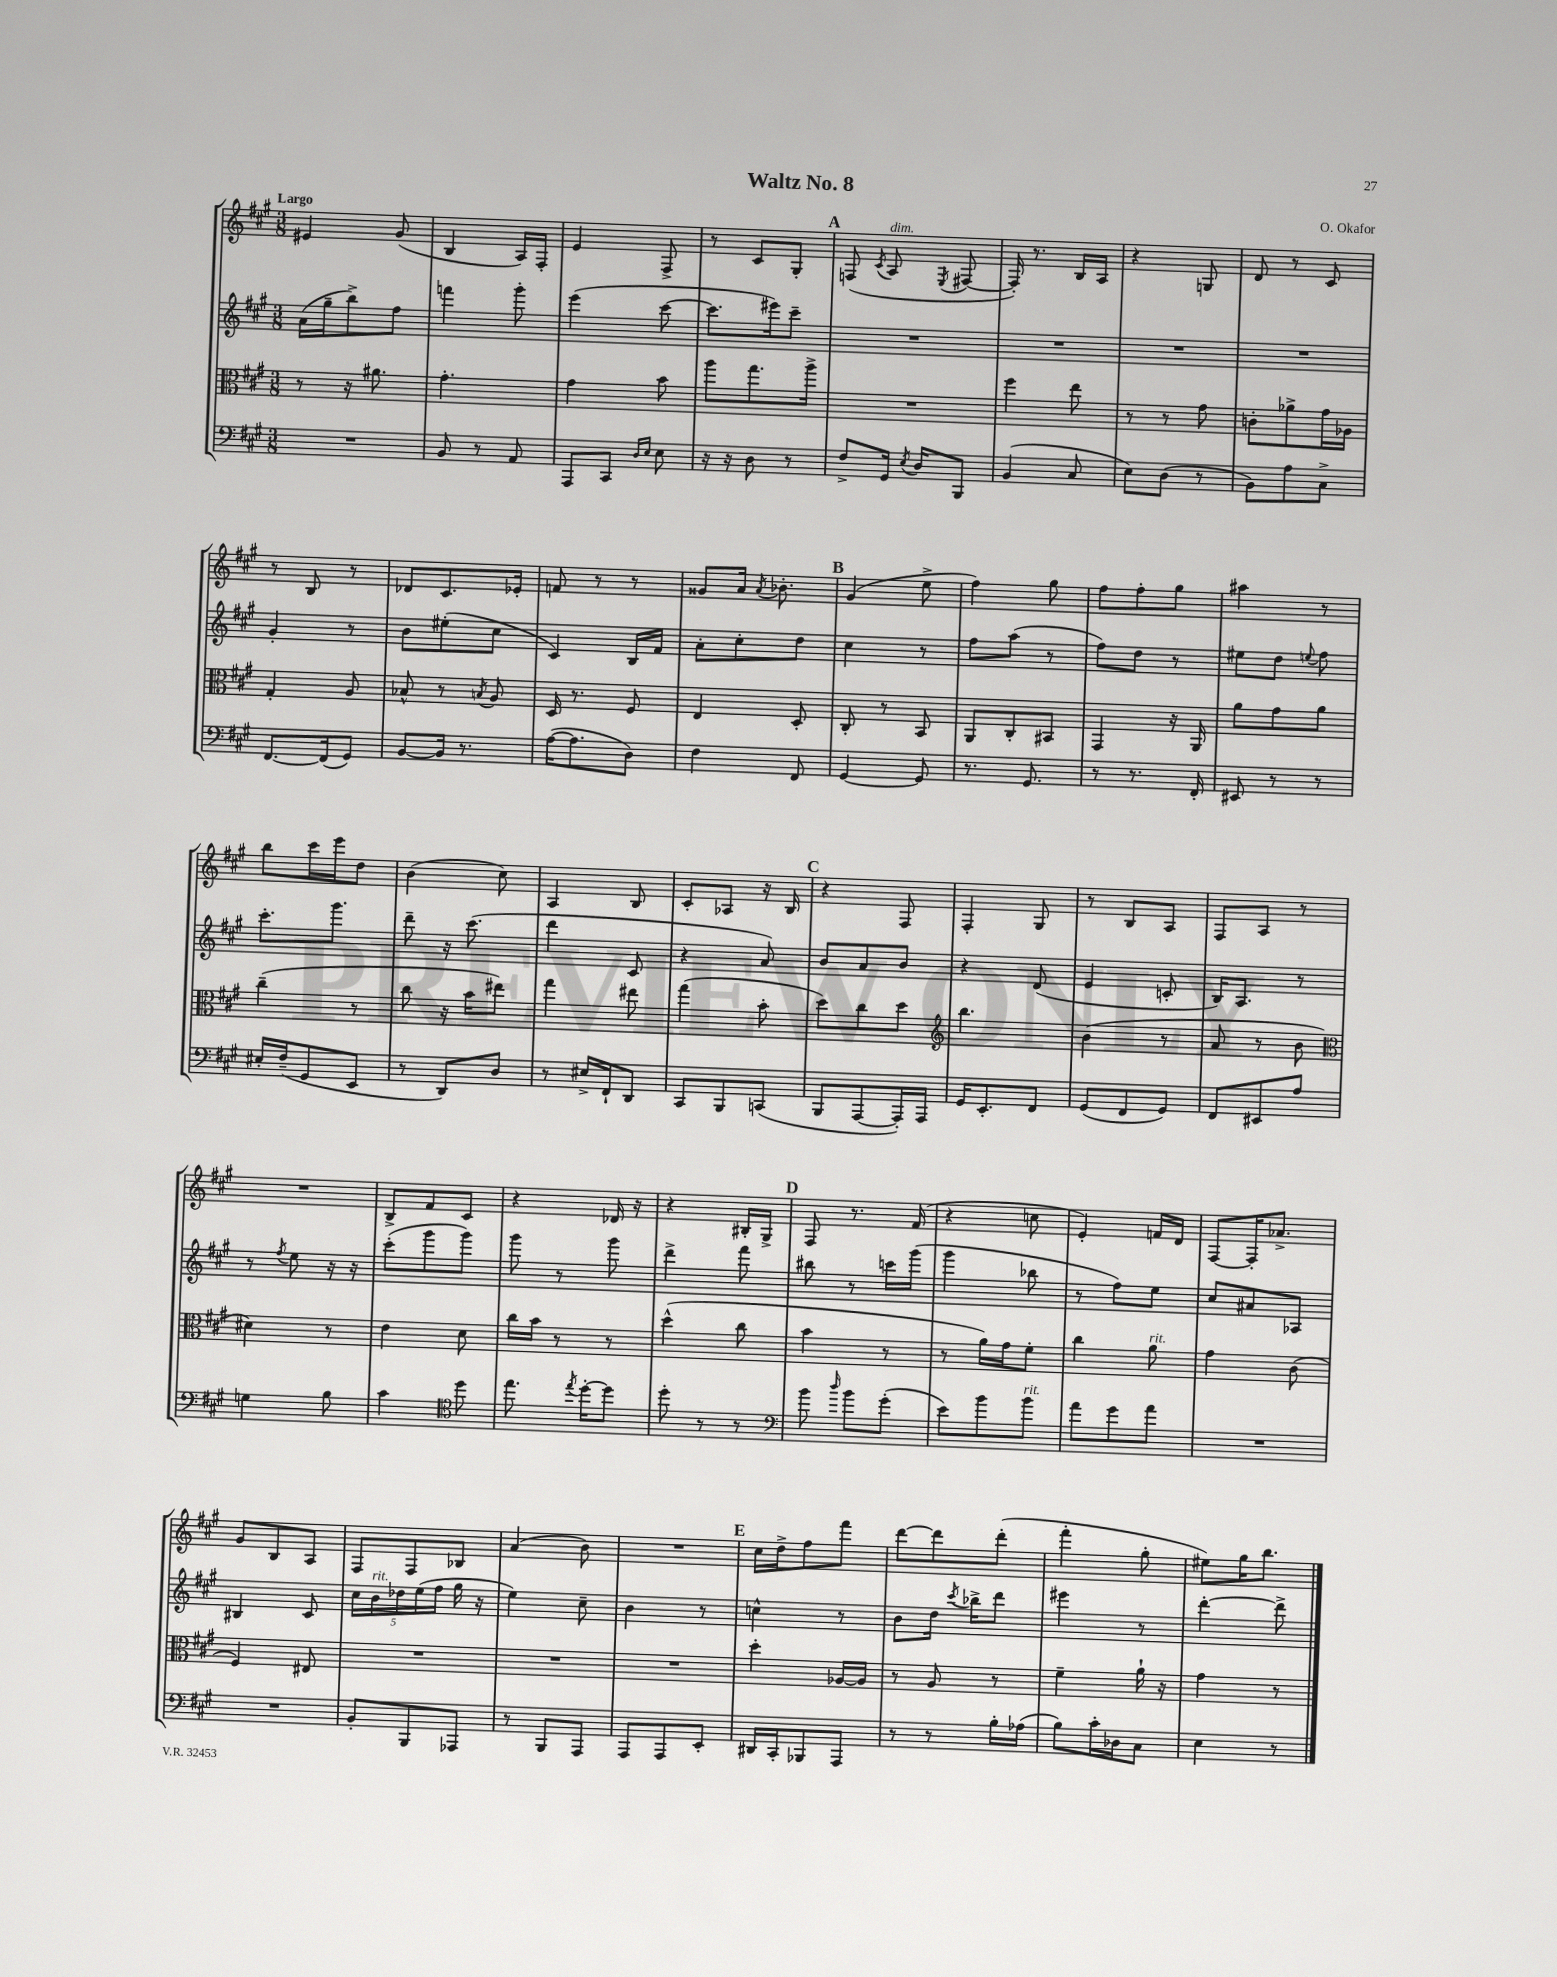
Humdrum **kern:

**kern	**kern	**kern	**kern
*staff4	*staff3	*staff2	*staff1
*clefF4	*clefC3	*clefG2	*clefG2
*k[f#c#g#]	*k[f#c#g#]	*k[f#c#g#]	*k[f#c#g#]
*M3/8	*M3/8	*M3/8	*M3/8
4.r	8r	(16a\LL	4e#/
.	.	16gg#~\J	.
.	16r	8bb^\)	.
.	8.a#\	.	.
.	.	8ff#\J	(8g#/
=	=	=	=
8BB/	4.g#'\	4fff\	4B/
8r	.	.	.
8AA/	.	8ggg#'\	16A/LL)
.	.	.	16F#'/JJ
=	=	=	=
8AAA/L	4g#\	(4eee\	4e/
8CC#/J	.	.	.
16qqD/LL	.	.	.
16qqE/JJ	.	.	.
8E\	8b\	[8ccc#\	8F#^/
=	=	=	=
16r	8aa\L	8.ccc#\]L	8r
16r	.	.	.
8D\	8.gg#\	.	8c#/L
.	.	16eee#\k)	.
8r	.	8ccc#~\J	8G#'/J
.	16aa^\Jk	.	.
=	=	=	=
8F#^/L	4.r	4.r	(8F/
.	.	.	8qc#/
16GG#/Jk	.	.	8A/
8qE/	.	.	.
16D/LK	.	.	.
.	.	.	8qE/
8BBB/J	.	.	[8F#/
=	=	=	=
(4BB/	4ff#\	4.r	16F#'/])
.	.	.	8.r
8C#/	8ee\	.	16B/LL
.	.	.	16A/JJ
=	=	=	=
8E\L)	8r	4.r	4r
(8D\J	8r	.	.
8r	8g#\	.	8G/
=	=	=	=
8BB\L)	8c'\L	4.r	8d/
8A\	8a-^\	.	8r
8C#^\J	16g#\L	.	8c#/
.	16A-\JJ	.	.
=	=	=	=
[8.FF#/L	4G#'/	4g#'/	8r
.	.	.	8B/
(16FF#/]k	.	.	.
8GG#/J)	8A/	8r	8r
=	=	=	=
[8BB/L	8B-^^/	8b\L	8d-/L
16BB/]Jk	8r	(8ee#'\	8.c#/
8.r	.	.	.
.	8qB/	.	.
.	8A/	8cc#\J	.
.	.	.	16e-'/Jk
=	=	=	=
([16A\LK	16D/	4c#/)	8f/
8.A\]	8.r	.	.
.	.	.	8r
8D\J)	8F#/	16B/LL	8r
.	.	16f#/JJ	.
=	=	=	=
4F#\	4E/	8a'\L	8g##/L
.	.	8cc#'\	16a/Jk
.	.	.	8qa/
.	.	.	8.b-'\
8FF#/	8D'/	8dd\J	.
=	=	=	=
[4GG#/	8C#'/	4cc#\	(4g#/
.	8r	.	.
8GG#/]	8BB/	8r	8ee^\
=	=	=	=
8.r	8AA/L	8ff#\L	4ff#\)
.	8C#'/	(8aa\J	.
8.GG#/	.	.	.
.	8BB#/J	8r	8gg#\
=	=	=	=
8r	4GG#/	8ff#\L)	8ff#\L
8.r	.	8dd\J	8ff#'\
.	16r	8r	8gg#\J
16FF#'/	16AA/	.	.
=	=	=	=
8EE#/	8a\L	8ee#\L	4aa#\
8r	8g#\	8dd\J	.
.	.	8qqee/	.
8r	8a\J	8ff#\	8r
=	=	=	=
16E#'/LL	(4cc#~\	8.ccc#'\L	8bb\L
(16F#~/J	.	.	.
8GG#/	.	.	16ccc#\L
.	.	8.ggg#\J	16eee\J
8EE/J	8r	.	8dd\J
=	=	=	=
8r	8cc#\	8ddd~\	(4b\
8DD/L)	16r	16r	.
.	16b\LK	(8.ccc#\	.
8D/J	8ee#\J)	.	8cc#\)
=	=	=	=
8r	4gg#\	4ddd\	4A/
16E#^/LL	.	.	.
16FF#`/J	.	.	.
8DD/J	8ee#\	8c#/	8B/
=	=	=	=
8CC#/L	(4gg#\	4r	8c#'/L
8BBB/	.	.	8A-/J
(8CC/J	8b'\	8a/)	16r
.	.	.	16B/
=	=	=	=
8BBB/L	8dd\L)	8b/L	4r
[8AAA/	8cc#\	8a/	.
16AAA'/]L)	8dd\J	8b/J	8F#/
16AAA/JJ	.	.	.
=	=	=	=
*	*clefG2	*	*
16GG#/LK	4.bb\	4r	4F#'/
8.EE'/	.	.	.
8FF#/J	.	(8d/	8G#/
=	=	=	=
(8GG#/L	(4b\	4e/	8r
8FF#/	.	.	8B/L
8GG#/J)	8r	8c'/	8A/J
=	=	=	=
8FF#/L	8a/	16B/LK)	8F#/L
.	.	8.A/J	.
8EE#/	8r	.	8A/J
8A/J	8b\	8r	8r
=	=	=	=
*	*clefC3	*	*
4G\	4d#\)	8r	4.r
.	.	8qff#/	.
.	.	8ee\	.
8B\	8r	16r	.
.	.	16r	.
=	=	=	=
4c#\	4e\	(8ccc#'\L	8B^/L
.	.	8ggg#\	8f#/
*clefC4	*	*	*
8dd\	8d\	8ggg#\J)	8c#/J
=	=	=	=
8.ee\	16cc#\LL	8ggg#\	4r
.	16b\JJ	.	.
.	8r	8r	.
8qee/	.	.	.
[16dd'\LK	.	.	.
8dd\]J	8r	8ggg#\	16d-/
.	.	.	16r
=	=	=	=
8dd'\	(4dd^^\	4ddd^\	4r
8r	.	.	.
8r	8cc#\	8fff#\	16B#'/LL
.	.	.	16G#^/JJ
=	=	=	=
*clefF4	*	*	*
8b\	4b\	8bb#\	8F#/
16qqdd/	.	.	.
8b\L	.	8r	8.r
(8g#'\J	8r	16ccc\LL	.
.	.	(16ggg#\JJ	(16f#/
=	=	=	=
8e\L)	8r	4ggg#\	4r
8b\	16a\LL)	.	.
.	16g#\J	.	.
8b\J	8f#'\J	8bb-\	8cc\
=	=	=	=
8a\L	4cc#\	8r	4e'/)
8g#\	.	8ff#\L)	.
8a\J	8a\	8ee\J	16f/LL
.	.	.	16d/JJ
=	=	=	=
4.r	4g#\	8cc#/L	[8F#/L
.	.	8a#/	16F#'/]K
.	.	.	8.a-^/J
.	(8c#\	8A-/J	.
=	=	=	=
4.r	4F#/)	4B#/	8g#/L
.	.	.	8B/
.	8E#/	8c#/	8A/J
=	=	=	=
8BB'/L	4.r	20cc#\LL	8F#/L
.	.	20b\	.
.	.	20dd-\	.
8BBB/	.	.	8F#/
.	.	(20ee\	.
.	.	20ff#\JJ	.
8AAA-/J	.	16gg#\	8B-/J
.	.	16r	.
=	=	=	=
8r	4.r	4ee\)	(4a/
8BBB/L	.	.	.
8AAA/J	.	8cc#~\	8b\)
=	=	=	=
8AAA/L	4.r	4b\	4.r
8AAA/	.	.	.
8EE'/J	.	8r	.
=	=	=	=
16DD#/LL	4dd'\	4cc^^\	16cc#\LL
16CC#'/J	.	.	16dd^\J
8BBB-/	.	.	8ff#\
8AAA/J	[16A-/LL	8r	8fff#\J
.	16A-/]JJ	.	.
=	=	=	=
8r	8r	8b\L	[8ddd\L
8r	8A/	16dd\Jk	8ddd\]
.	.	8qccc#/	.
.	.	16bb-^\LK	.
16B'\LL	8r	8ddd\J	(8ddd'\J
(16A-\JJ	.	.	.
=	=	=	=
8B\L)	4f#~\	4eee#\	4fff#'\
16c#'\L	.	.	.
16D-\J	.	.	.
8C#\J	16a`\	8r	8gg#'\
.	16r	.	.
=	=	=	=
4E\	4g#\	[4ddd'\	8ee#\L)
.	.	.	16gg#\K
.	.	.	8.bb\J
8r	8r	8ddd^\]	.
==	==	==	==
*-	*-	*-	*-
